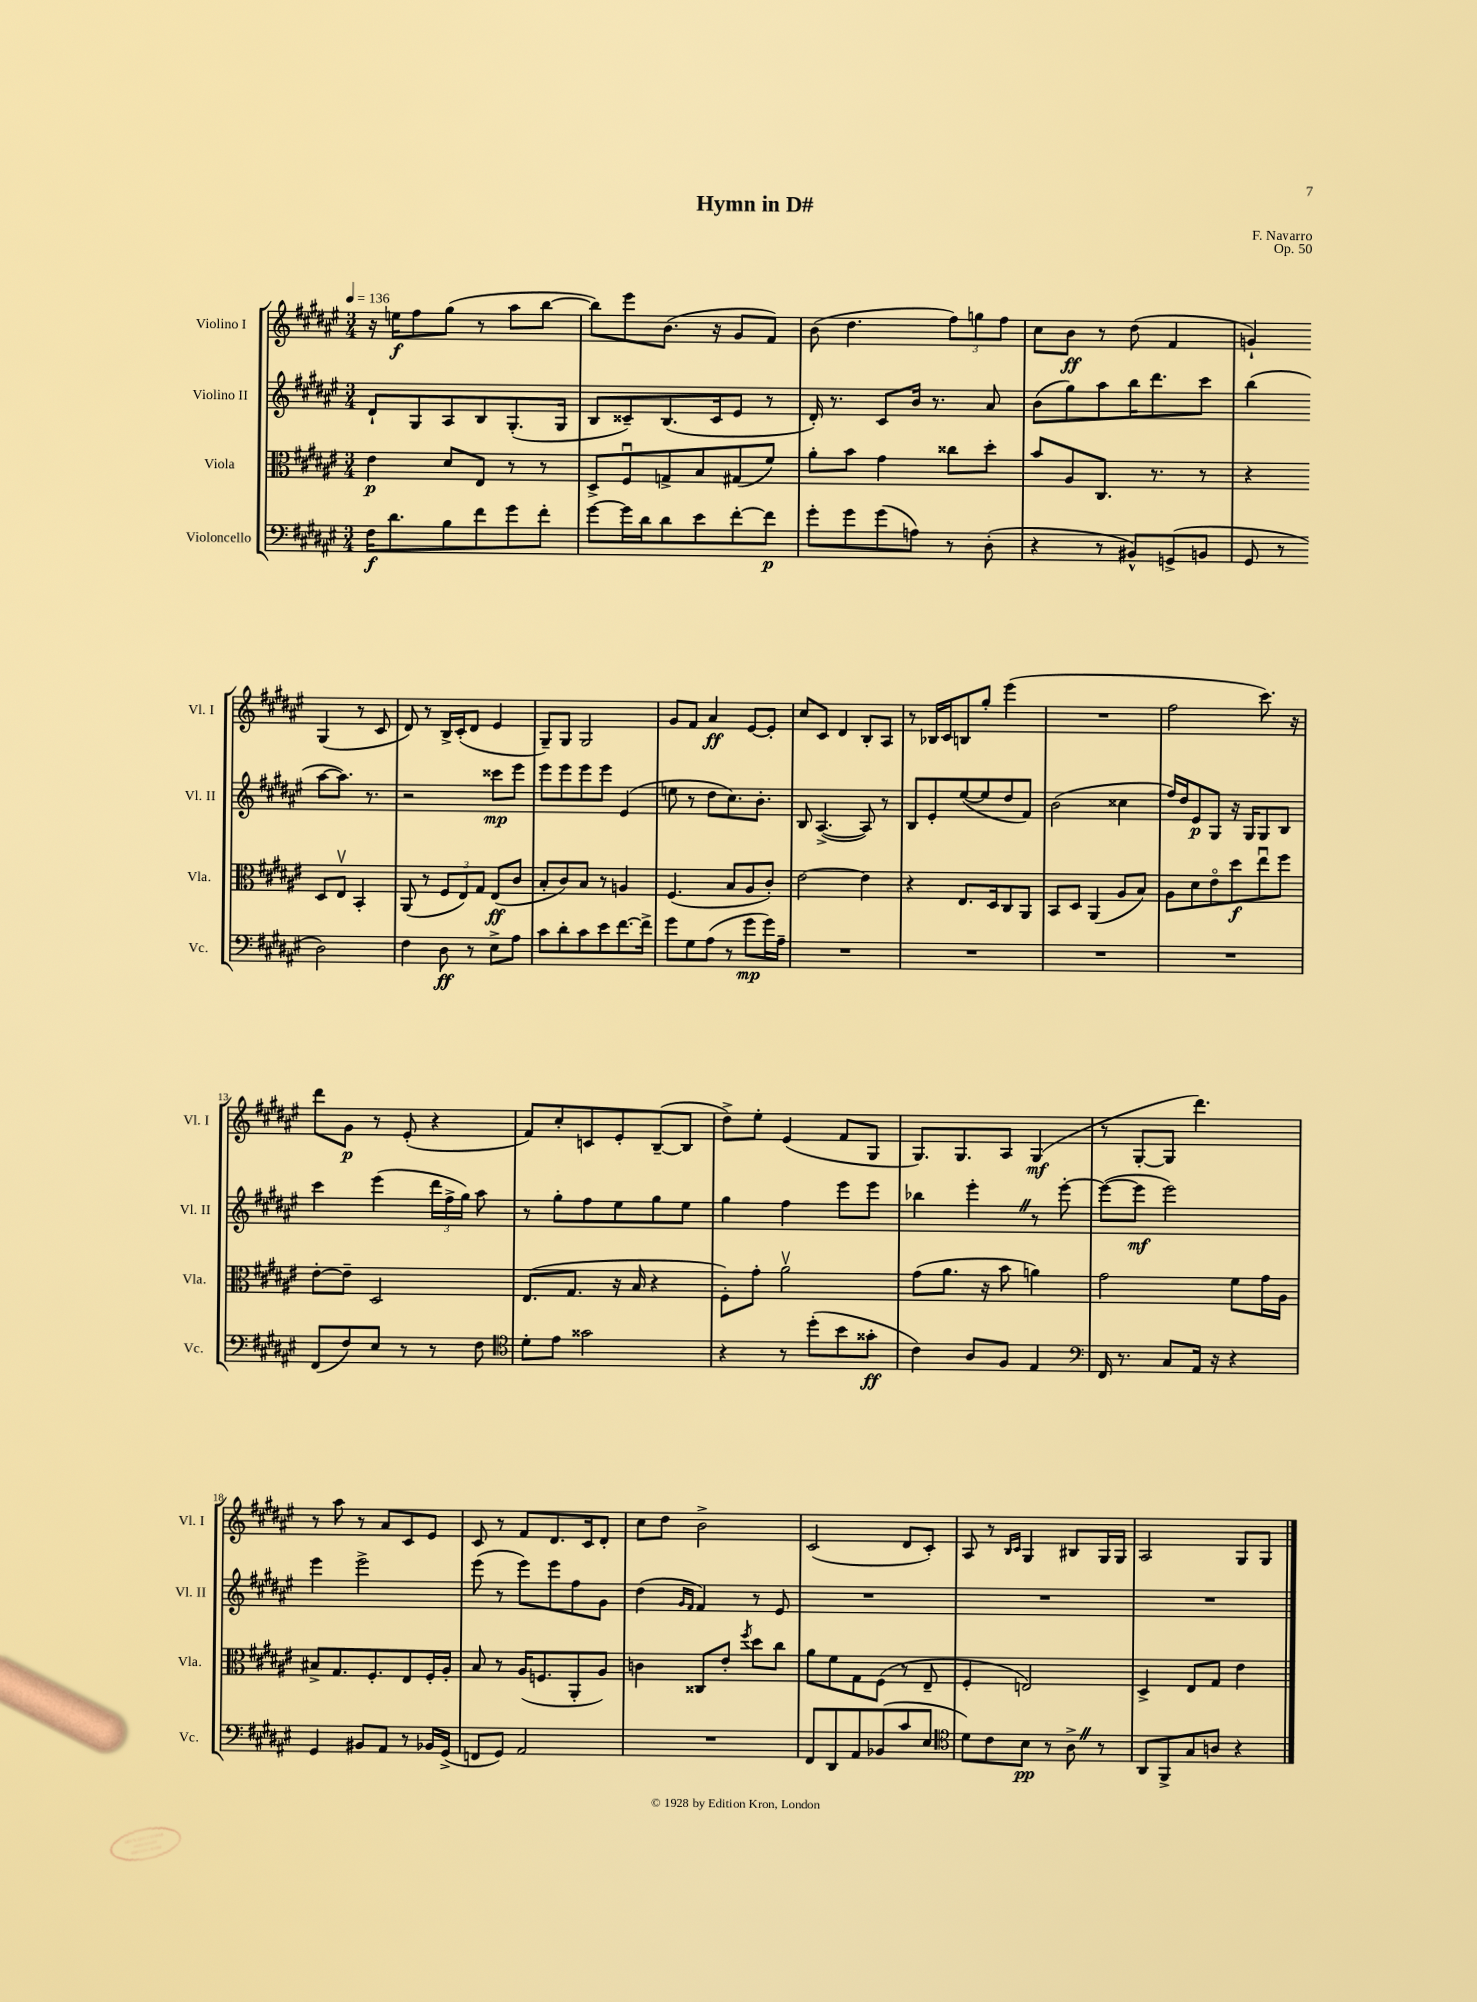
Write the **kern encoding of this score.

**kern	**dynam	**kern	**dynam	**kern	**dynam	**kern	**dynam
*part4	*part4	*part3	*part3	*part2	*part2	*part1	*part1
*staff4	*staff4	*staff3	*staff3	*staff2	*staff2	*staff1	*staff1
*I"Violoncello	*	*I"Viola	*	*I"Violino II	*	*I"Violino I	*
*I'Vc.	*	*I'Vla.	*	*I'Vl. II	*	*I'Vl. I	*
*clefF4	*	*clefC3	*	*clefG2	*	*clefG2	*
*k[f#c#g#d#a#e#]	*	*k[f#c#g#d#a#e#]	*	*k[f#c#g#d#a#e#]	*	*k[f#c#g#d#a#e#]	*
*M3/4	*	*M3/4	*	*M3/4	*	*M3/4	*
*MM136	*	*MM136	*	*MM136	*	*MM136	*
=1	=1	=1	=1	=1	=1	=1	=1
16F#\KL	f	4e#\	p	8d#`/L	.	16r	.
8.d#\	.	.	.	.	.	16een\KL	f
.	.	.	.	8G#/	.	8ff#\	.
8B\	.	8d#/L	.	8A#/	.	(8gg#\J	.
8f#\	.	8E#/J	.	8B/	.	8r	.
8g#\	.	8r	.	(8.G#'/	.	8aa#\L	.
8f#'\J	.	8r	.	.	.	[8bb\J	.
.	.	.	.	16G#/Jk	.	.	.
=2	=2	=2	=2	=2	=2	=2	=2
[8g#\L	.	8D#^/L	.	8B/L	.	8bb\L])	.
16g#\L]	.	8F#u/	.	8c##X~/)	.	8eee#\	.
16d#\J	.	.	.	.	.	.	.
8d#\	.	8Gn^/	.	(8.B/	.	(8.b\J	.
8e#\	.	8B/	.	.	.	.	.
.	.	.	.	16c##/k	.	16r	.
[8f#'\	.	(8G#X/	.	8e#/J	.	8g#/L	.
8f#\J]	p	8f#/J)	.	8r	.	8f#/J)	.
=3	=3	=3	=3	=3	=3	=3	=3
8g#'\L	.	8a#'\L	.	16d#'/)	.	(8b\	.
.	.	.	.	8.r	.	.	.
8g#\	.	8b\J	.	.	.	4.dd#\	.
(8g#\	.	4g#\	.	8c#/L	.	.	.
8An\J)	.	.	.	16b/Jk	.	.	.
.	.	.	.	8.r	.	.	.
8r	.	8cc##X\L	.	.	.	12ff#\L)	.
.	.	.	.	.	.	12ggn\	.
(8D#'\	.	8dd#'\J	.	8a#/	.	.	.
.	.	.	.	.	.	12ff#\J	.
=4	=4	=4	=4	=4	=4	=4	=4
4r	.	8b/L	.	(8b\L	.	8cc#\L	.
.	.	8A#/	.	8gg#\)	.	8b\J	ff
8r	.	8.C#/J	.	8aa#\	.	8r	.
8BB#X^^/L)	.	.	.	16bb\K	.	(8dd#\	.
.	.	8.r	.	8.ddd#\	.	.	.
(8GGn^/	.	.	.	.	.	4f#/	.
8BBn/J	.	8r	.	8ccc#\J	.	.	.
=5	=5	=5	=5	=5	=5	=5	=5
8GG#/	.	4r	.	(4bb\	.	4gn`/)	.
8r	.	.	.	.	.	.	.
2D#\)	.	8D#/L	.	[8aa#\L	.	(4G#/	.
.	.	8E#v/J	.	8.aa#\J])	.	.	.
.	.	4BB'/	.	.	.	8r	.
.	.	.	.	8.r	.	.	.
.	.	.	.	.	.	8c#/	.
!!LO:LB:g=z
=6	=6	=6	=6	=6	=6	=6	=6
4F#\	.	(8AA#/	.	2r	.	8d#/)	.
.	.	8r	.	.	.	8r	.
8D#\	ff	12F#/L	.	.	.	16B^/LL	.
.	.	.	.	.	.	(16c#'/J	.
.	.	12E#/)	.	.	.	.	.
8r	.	.	.	.	.	8d#/J	.
.	.	12G#/J	.	.	.	.	.
8E#^\L	.	(8E#/L	ff	8ccc##X\L	mp	4e#/	.
8A#\J	.	8c#/J	.	8eee#\J	.	.	.
=7	=7	=7	=7	=7	=7	=7	=7
8c#\L	.	8B'/L	.	8eee#\L	.	8G#~/L)	.
8d#'\	.	8c#/)	.	8eee#\	.	8G#/J	.
8c#\	.	8B/J	.	8eee#\	.	2G#/	.
8e#\	.	8r	.	8eee#\J	.	.	.
[8.f#\	.	4An/	.	(4e#/	.	.	.
16f#^\Jk]	.	.	.	.	.	.	.
=8	=8	=8	=8	=8	=8	=8	=8
8g#\L	.	(4.F#/	.	8een\	.	8g#/L	.
8G#\	.	.	.	8r	.	8f#/J	.
(8A#\J	.	.	.	8dd#\L	.	4a#/	ff
8r	.	8B/L	.	8.cc#\)	.	.	.
8g#\L	mp	8A#/	.	.	.	[8e#/L	.
.	.	.	.	8.b'\J	.	.	.
16g#\L)	.	8c#'/J)	.	.	.	8e#'/J]	.
16A#~\JJ	.	.	.	.	.	.	.
=9	=9	=9	=9	=9	=9	=9	=9
2.r	.	[2e#\	.	8B/	.	8cc#/L	.
.	.	.	.	([4.A#^/	.	8c#/J	.
.	.	.	.	.	.	4d#/	.
.	.	4e#\]	.	8A#/])	.	8B'/L	.
.	.	.	.	8r	.	8A#/J	.
=10	=10	=10	=10	=10	=10	=10	=10
2.r	.	4r	.	8B/L	.	8r	.
.	.	.	.	8e#'/	.	16B-X/LL	.
.	.	.	.	.	.	16c#/J	.
.	.	8.E#/L	.	([8ee#/	.	8Bn/	.
.	.	.	.	8ee#/]	.	8gg#'/J	.
.	.	16D#/k	.	.	.	.	.
.	.	8C#/	.	8dd#/	.	(4eee#\	.
.	.	8AA#/J	.	8f#/J)	.	.	.
=11	=11	=11	=11	=11	=11	=11	=11
2.r	.	8BB/L	.	(2b\	.	2.r	.
.	.	8D#/J	.	.	.	.	.
.	.	(4AA#/	.	.	.	.	.
.	.	8A#/L	.	4cc##X\	.	.	.
.	.	8B/J)	.	.	.	.	.
=12	=12	=12	=12	=12	=12	=12	=12
2.r	.	8A#\L	.	16ff#/LL)	.	2ff#\	.
.	.	.	.	16dd#/J	.	.	.
.	.	8d#\	.	8e#/	p	.	.
.	.	8e#\	.	8G#/J	.	.	.
.	.	8dd#\	f	16r	.	.	.
.	.	.	.	16G#/KL	.	.	.
.	.	8ee#u\	.	8G#/	.	8.ccc#\)	.
.	.	8ff#\J	.	8B/J	.	.	.
.	.	.	.	.	.	16r	.
!!LO:LB:g=z
=13	=13	=13	=13	=13	=13	=13	=13
(8FF#/L	.	[8e#'\L	.	4ccc#\	.	8ddd#\L	.
8F#/)	.	8e#~\J]	.	.	.	8g#\J	p
8E#/J	.	2D#/	.	(4eee#\	.	8r	.
8r	.	.	.	.	.	(8e#'/	.
8r	.	.	.	24ddd#\LL	.	4r	.
.	.	.	.	24ff#^\	.	.	.
.	.	.	.	24gg#\JJ)	.	.	.
8F#\	.	.	.	8aa#\	.	.	.
=14	=14	=14	=14	=14	=14	=14	=14
*clefC4	*	*	*	*	*	*	*
8d#'\L	.	(8.E#/L	.	8r	.	8f#/L)	.
8e#\J	.	.	.	8gg#'\L	.	8cc#'/	.
.	.	8.G#/J	.	.	.	.	.
2g##X\	.	.	.	8ff#\	.	8cn/	.
.	.	16r	.	8ee#\	.	8e#'/	.
.	.	16B/	.	.	.	.	.
.	.	4r	.	8gg#\	.	([8B~/	.
.	.	.	.	8ee#\J	.	8B/J]	.
=15	=15	=15	=15	=15	=15	=15	=15
4r	.	8F#'\L)	.	4gg#\	.	8dd#^\L)	.
.	.	8g#'\J	.	.	.	8ee#'\J	.
8r	.	2a#v\	.	4ff#\	.	(4e#/	.
(8dd#'\L	.	.	.	.	.	.	.
8b\	.	.	.	8eee#\L	.	8f#/L	.
8g##X'\J	ff	.	.	8eee#\J	.	8G#/J	.
=16	=16	=16	=16	=16	=16	=16	=16
4c#\)	.	(8g#\L	.	4bb-X\	.	8.G#/L)	.
.	.	8.a#\J	.	.	.	.	.
.	.	.	.	.	.	8.G#/	.
8A#/L	.	.	.	4eee#'Z\	.	.	.
.	.	16r	.	.	.	.	.
8F#/J	.	8b\	.	.	.	8A#/J	.
4E#/	.	4an\)	.	8r	.	(4G#/	mf
.	.	.	.	[8eee#'\	.	.	.
=17	=17	=17	=17	=17	=17	=17	=17
*clefF4	*	*	*	*	*	*	*
16FF#/	.	2g#\	.	(8eee#\L_	.	8r	.
8.r	.	.	.	.	.	.	.
.	.	.	.	8eee#\J]	mf	[8G#'/L	.
8C#/L	.	.	.	2eee#\)	.	8G#/J]	.
16AA#/Jk	.	.	.	.	.	4.ddd#\)	.
16r	.	.	.	.	.	.	.
4r	.	8f#\L	.	.	.	.	.
.	.	16g#\L	.	.	.	.	.
.	.	16A#\JJ	.	.	.	.	.
!!LO:LB:g=z
=18	=18	=18	=18	=18	=18	=18	=18
4GG#/	.	8B#X^/L	.	4eee#\	.	8r	.
.	.	8.G#/	.	.	.	8aa#\	.
8BB#X/L	.	.	.	2eee#^\	.	8r	.
.	.	8.F#'/	.	.	.	.	.
8AA#/J	.	.	.	.	.	8a#/L	.
8r	.	8E#/	.	.	.	8c#/	.
16BB-X/LL	.	16F#'/L	.	.	.	8e#/J	.
(16GG#^/JJ	.	16A#'/JJ	.	.	.	.	.
=19	=19	=19	=19	=19	=19	=19	=19
8FFn/L	.	8B/	.	(8eee#\	.	8c#/	.
8GG#/J)	.	8r	.	8r	.	8r	.
2AA#/	.	(16A#/KL	.	8eee#\L)	.	8f#/L	.
.	.	8.Fn/	.	.	.	.	.
.	.	.	.	8eee#\	.	8.d#/	.
.	.	8AA#'/	.	8ff#\	.	.	.
.	.	.	.	.	.	16c#/k	.
.	.	8A#/J)	.	8g#\J	.	8d#'/J	.
=20	=20	=20	=20	=20	=20	=20	=20
2.r	.	4cn\	.	(4dd#\	.	8cc#\L	.
.	.	.	.	.	.	8dd#\J	.
.	.	.	.	16qqg#/LL	.	.	.
.	.	.	.	16qqf#/JJ	.	.	.
.	.	8C##X/L	.	4f#/)	.	2b^\	.
.	.	8e#'/J	.	.	.	.	.
.	.	8qff#/	.	.	.	.	.
.	.	8dd#\L	.	8r	.	.	.
.	.	8cc#\J	.	8e#/	.	.	.
=21	=21	=21	=21	=21	=21	=21	=21
8FF#/L	.	8a#\L	.	2.r	.	(2c#/	.
8DD#/	.	8f#\	.	.	.	.	.
8AA#/	.	8G#\	.	.	.	.	.
(8BB-X/	.	(8F#\J	.	.	.	.	.
8c#/	.	8r	.	.	.	8d#/L	.
8E#/J	.	8E#~/	.	.	.	8c#'/J)	.
=22	=22	=22	=22	=22	=22	=22	=22
*clefC4	*	*	*	*	*	*	*
8d#\L)	.	4F#'/	.	2.r	.	8A#/	.
8c#\	.	.	.	.	.	8r	.
.	.	.	.	.	.	16qqB/LL	.
.	.	.	.	.	.	16qqc#/JJ	.
8B\J	pp	2En/)	.	.	.	4G#/	.
8r	.	.	.	.	.	.	.
8A#^Z\	.	.	.	.	.	8B#X/L	.
8r	.	.	.	.	.	16G#/L	.
.	.	.	.	.	.	16G#/JJ	.
=23	=23	=23	=23	=23	=23	=23	=23
8AA#/L	.	4D#^/	.	2.r	.	2A#/	.
8FF#^/	.	.	.	.	.	.	.
8G#/	.	8E#/L	.	.	.	.	.
8An/J	.	8G#/J	.	.	.	.	.
4r	.	4e#\	.	.	.	8G#/L	.
.	.	.	.	.	.	8G#/J	.
==	==	==	==	==	==	==	==
*-	*-	*-	*-	*-	*-	*-	*-
